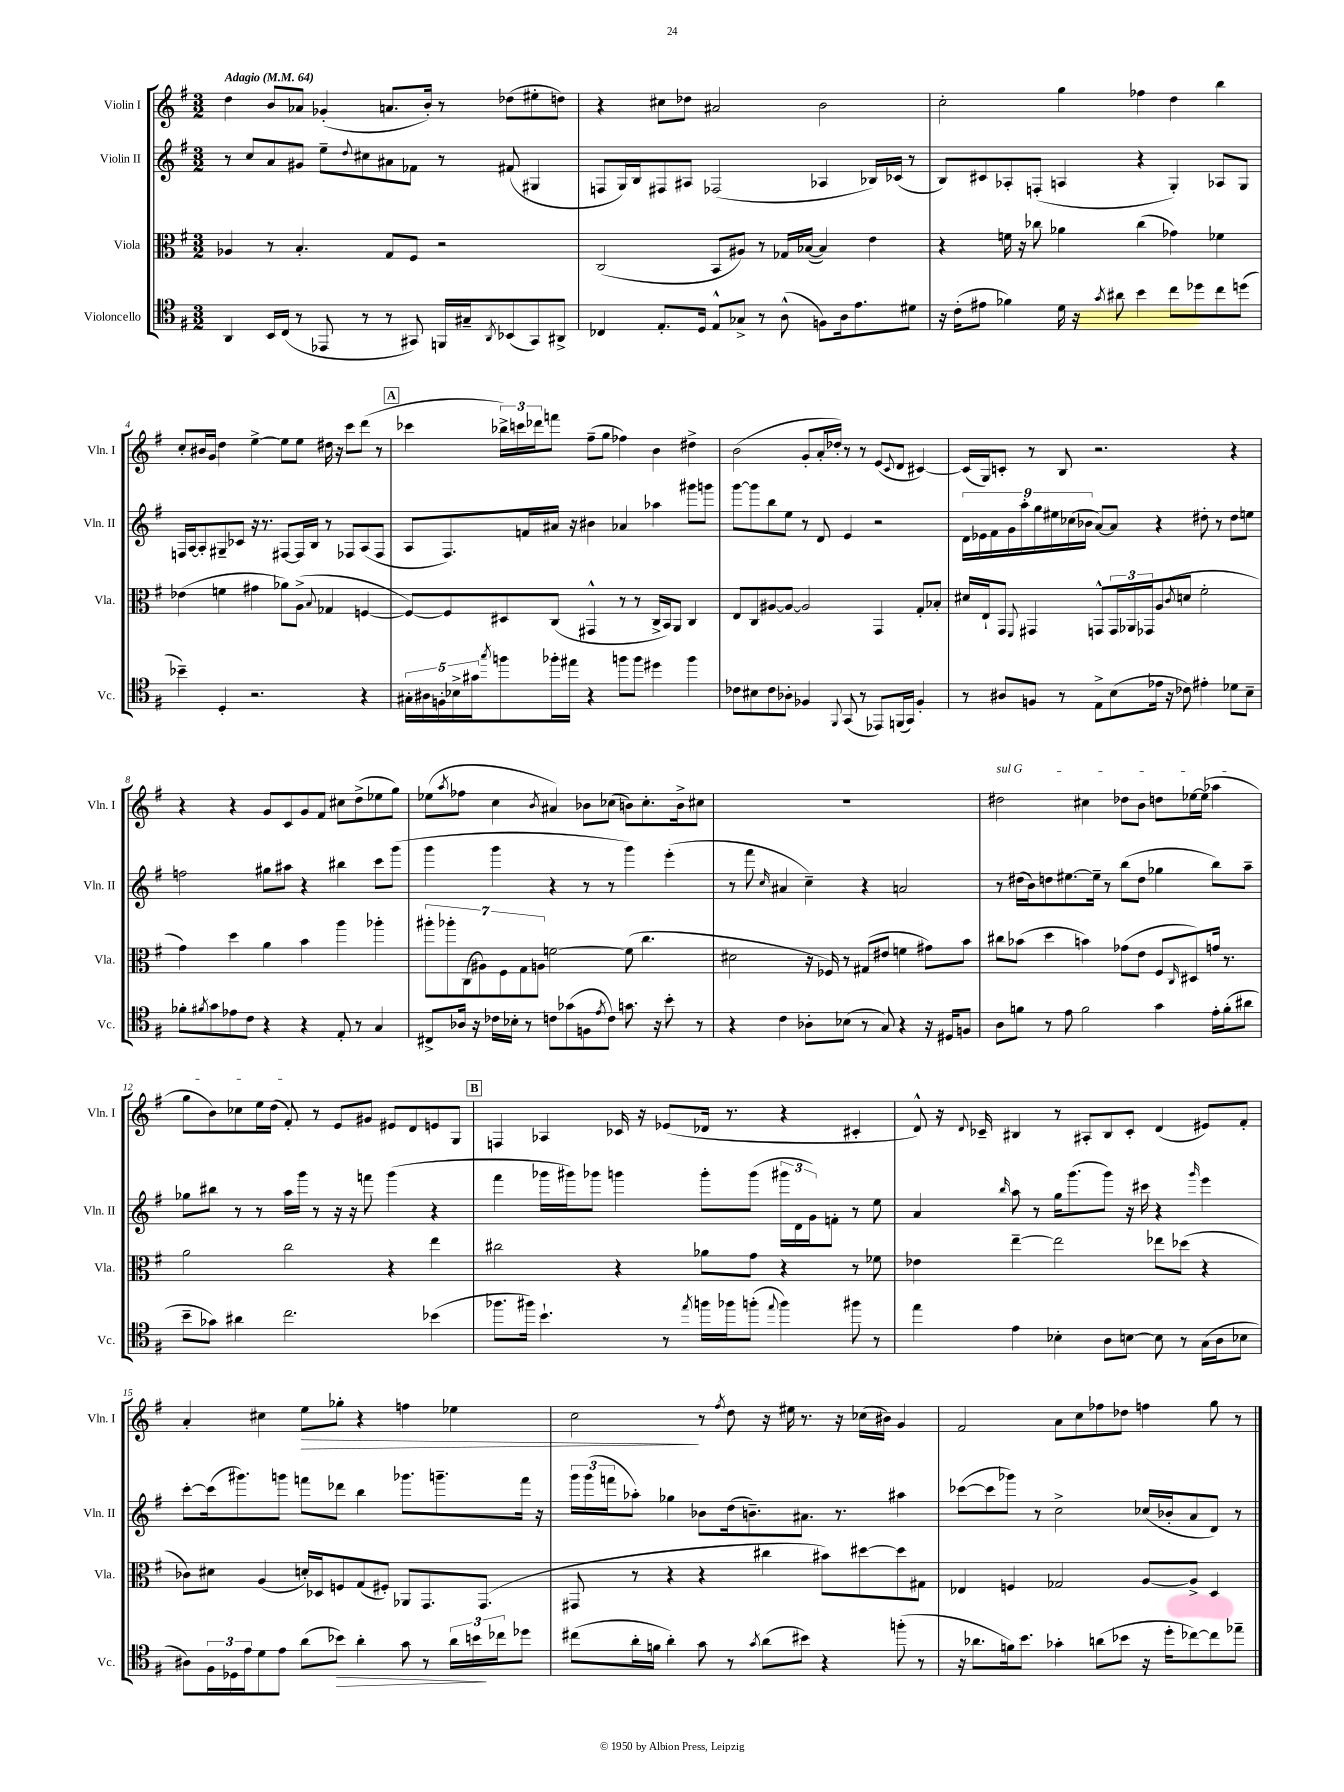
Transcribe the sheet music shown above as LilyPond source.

<<
\new StaffGroup <<
\new Staff = "s0" \with { instrumentName = "Violin I" shortInstrumentName = "Vln. I" } {
    \clef treble \key g \major \numericTimeSignature \time 3/2 \tempo "Adagio" 4 = 64
    d''4 b'8 aes'8 ges'4-.( a'8. b'16-.) r8 des''8( eis''8-. d''8) |
    r4 cis''8 des''8 ais'2 b'2 |
    c''2-. g''4 fes''4 d''4 b''4 |
    c''8-. bis'16 g'16 d''4 e''4~-> e''8 e''8 dis''16 r16 c'''8 d'''8( r8 |
    \mark \markup { \box "A" } ces'''4 \tuplet 3/2 { bes''16->) c'''16 des'''16 } f'''8 fis''8--( g''8 fes''4) b'4 dis''4-> |
    b'2( g'8-. a'16-. des''16-.) r8 r8 e'8( \appoggiatura { c'8 } d'8 cis'4~) |
    cis'16( g16) c'8-. r8 b8 r2. r4 |
    r4 r4 g'8 c'8 g'8 fis'8 cis''8 d''8->( ees''8 g''8) |
    ees''8( \acciaccatura { a''8 } fes''8 c''4 \acciaccatura { b'8 } ais'4) bes'8 ces''8( b'8) ces''8.-. b'16-> cis''8 |
    R1. |
    \once \override TextSpanner.bound-details.left.text = \markup { \italic "sul G" } dis''2\startTextSpan cis''4 des''8 b'8 d''8 ees''16~ ees''16( aes''4 |
    g''8 b'8) ces''8 e''16 d''16( fis'8-.\stopTextSpan) r8 e'8 gis'8 eis'8 d'8 e'8 g8 |
    \mark \markup { \box "B" } f4 aes4 ces'16 r16 ees'8( des'16 r8. r4 cis'4-. |
    d'8-^) r16 \appoggiatura { d'8 } ces'16-- bis4 r8 ais8-. bis8 ces'8-. d'4( eis'8) fis'8-. |
    a'4-. cis''4 e''8\> ges''8-. r4 f''4 ees''4 |
    c''2\! r8 \acciaccatura { fis''8 } d''8 r16 eis''16 r8. r16 ces''16( bis'16) g'4 |
    fis'2 a'8 c''8 fes''8 des''8 f''4 g''8 r8 \bar "|." |
}
\new Staff = "s1" \with { instrumentName = "Violin II" shortInstrumentName = "Vln. II" } {
    \clef treble \key g \major \numericTimeSignature \time 3/2
    r8 c''8 a'8 gis'8 e''8-- \appoggiatura { d''8 } cis''8 ais'8 fes'8 r8 fis'8( gis4 |
    f8 g16) b16 fis8 ais8 fes2( aes4 bes16) ces'16( r8 |
    b8) cis'8 aes8-. f8-.( a4 r4 g4-.) aes8 g8 |
    f16 a16~ a8-. gis8-- ces'8 r16 r8. fis8~ fis16 b16 r8 fes8 a8( fes8 |
    \mark \markup { \box "A" } a8 fis8.) f'16 ais'16 r16 bis'4 aes'4 aes''4 gis'''8 g'''8 |
    g'''8~ g'''8 b''8 e''8 r8 d'8 e'4 r2 |
    \tuplet 9/8 { d'16 ees'16 fis'16 g'16 a''16-. g''16 eis''16 ces''16( bes'16 } a'8~) a'8 r4 dis''8-. r8 dis''8 e''8 |
    f''2 gis''8 ais''8 r4 bis''4 c'''8 g'''8( |
    g'''4 g'''4 r4 r8 r8 g'''4) e'''4-.( |
    r8 fis'''8 \grace { c''16 } ais'4 c''4--) r4 a'2 |
    r8 dis''16( b'16) d''8 eis''8.~ eis''16-- r8 b''8( d''8 ges''4 b''8) a''8-- |
    ges''8 bis''8 r8 r8 a''16 g'''16 r8 r16 r16 f'''8 g'''4( r4 |
    \mark \markup { \box "B" } fis'''4 ges'''16 gis'''16) ges'''8 g'''4 g'''8-. g'''8( \tuplet 3/2 { gis'''16 d'16 g'16) } f'8-. r8 e''8 |
    a'4 \grace { b''16 } a''8 r8 g''16 g'''8.( g'''8) r16 cis'''16 r4 \grace { g'''16 } e'''4 |
    c'''8~-. c'''16( gis'''8.) g'''8 f'''8 des'''8 b''4 ges'''8. g'''8.-- f'''16 r16 |
    \tuplet 3/2 { g'''16 g'''16( f'''16 } aes''8-.) ges''4 bes'8 d''16( b'8.--) ais'8. r8. ais''4 |
    ces'''8~( ces'''8 ges'''8) r8 c''2-> ces''16( bes'16-. a'8 d'8) r8 \bar "|." |
}
\new Staff = "s2" \with { instrumentName = "Viola" shortInstrumentName = "Vla." } {
    \clef alto \key g \major \numericTimeSignature \time 3/2
    aes4 r8 b4.-. g8 fis8 r2 |
    c2( b,8 ais8) r8 ges16 bes16~( bes4) e'4 |
    r4 f'16 r16 ces''8 aes'4 ces''4( ges'4) fes'4 |
    ees'4( f'4 gis'4 aes'8) a8->( \appoggiatura { b8 } ges4 f4~ |
    \mark \markup { \box "A" } f8~) f8 dis8 c8( gis,4-^ r8 r8 c16-> b,16) a,8 c4 |
    e8 c8 ais8~ ais8~ ais2 g,4 g8-. bes8-. |
    dis'16 e16-! g,8 \appoggiatura { fis,8 } gis,4 g,8-^ \tuplet 3/2 { g,16 aes,16 ges,16 } a8( \acciaccatura { c'8 } d'8 fis'2-. |
    g'4) d''4 a'4 b'4 a''4 aes''4-. |
    \tuplet 7/4 { ais''8-. aes''8-. c8( ais8) fis8 g8 a8 } f'2~ f'8( c''4. |
    dis'2 r16 fes16) r8 gis8( eis'8 f'4 gis'8) b'8 |
    cis''8 bes'8( d''4 b'4) ges'8( e'8 fis8 \grace { c16 } dis8) g'16 r8. |
    a'2 c''2 r4 e''4 |
    \mark \markup { \box "B" } cis''2 r4 aes'8 g'8 r4 r8 fes'8 |
    ees'4 e''4~-- e''2 ees''8 des''8( r4 |
    ces'8) dis'8 a4( d'16-.) des16 f8 g8( fis8-.) aes,8 g,8. g,8.( |
    gis,8 r8 r4 r4 cis''4 bis'8) dis''8~ dis''8 gis8 |
    ees4 f4 ges2 a8~ a8-> d4 \bar "|." |
}
\new Staff = "s3" \with { instrumentName = "Violoncello" shortInstrumentName = "Vc." } {
    \clef tenor \key g \major \numericTimeSignature \time 3/2
    a,4 b,16 c16( r8 ees,8 r8 r8 gis,8) f,16 gis16-- \acciaccatura { a,8 } bes,8( gis,8) ais,8-> |
    ces4 e8.-. d16 e8-^ ges8-> r8 a8-^( f8) a16 e'8. dis'8 |
    r16 c'16-.( eis'8 fes'4) d'16 r16 \acciaccatura { g'8 } ais'8 b'4 c''8 des''8 c''8 d''8( |
    bes'4--) d4-. r2. r4 |
    \mark \markup { \box "A" } \tuplet 5/4 { gis16-. ais16 f16-. bes16-> gis'16 } \acciaccatura { g''8 } f''8 fes''16-. eis''16 r4 f''8 f''8 dis''4 f''4 |
    ces'8 bis8 ces'8 aes8-. fes4 \appoggiatura { fis,8 } g,8( r8 ees,8) f,16( g,16) fes4-. |
    r8 ais8 f8 r8 e8-> b8( ees'16 r16 ces'8) eis'4-. des'8 b8-- |
    fes'8-. \acciaccatura { fis'8 } g'8 ees'8 c'8 r4 r4 e8-. r8 g4 |
    cis8-> aes16 r16 ces'16 bes16-. r8 c'8 ges'8( f8 \acciaccatura { e'8 } c'8) g'8. r16 b'8-. r8 |
    r4 c'4 aes8-. bes8( r8 g8) r4 r16 dis16 f8 |
    a8 f'8 r8 e'8 f'2 g'4 e'16-. f'16-.( ais'8 |
    b'8-- ges'8) ais'4 c''2. bes'4( |
    \mark \markup { \box "B" } fes''8. fis''16) b'4.-! r8 \acciaccatura { e''8 } f''16 fes''16 f''8-.( \appoggiatura { e''8 } f''4) fis''8 r8 |
    e''4 e'4 bes4-. a8 b8~ b8 r8 g16( a16 bes8 |
    ais8) \tuplet 3/2 { fis16 des16 e'16 } d'8 e'8 a'8( bes'8\>) a'4-. g'8 r8 \tuplet 3/2 { a'16 b'16\! ces''16 } des''8 |
    cis''8( a'16-. f'16 a'4-.) g'8 r8 \acciaccatura { g'8 } a'8( bis'8) r4 f''8-.( r8 |
    r16 aes'8. f'16) b'8. ges'4-. a'8( bes'8 r16 d''16-. ces''8~) ces''8 ees''8-- \bar "|." |
}
>>
>>
